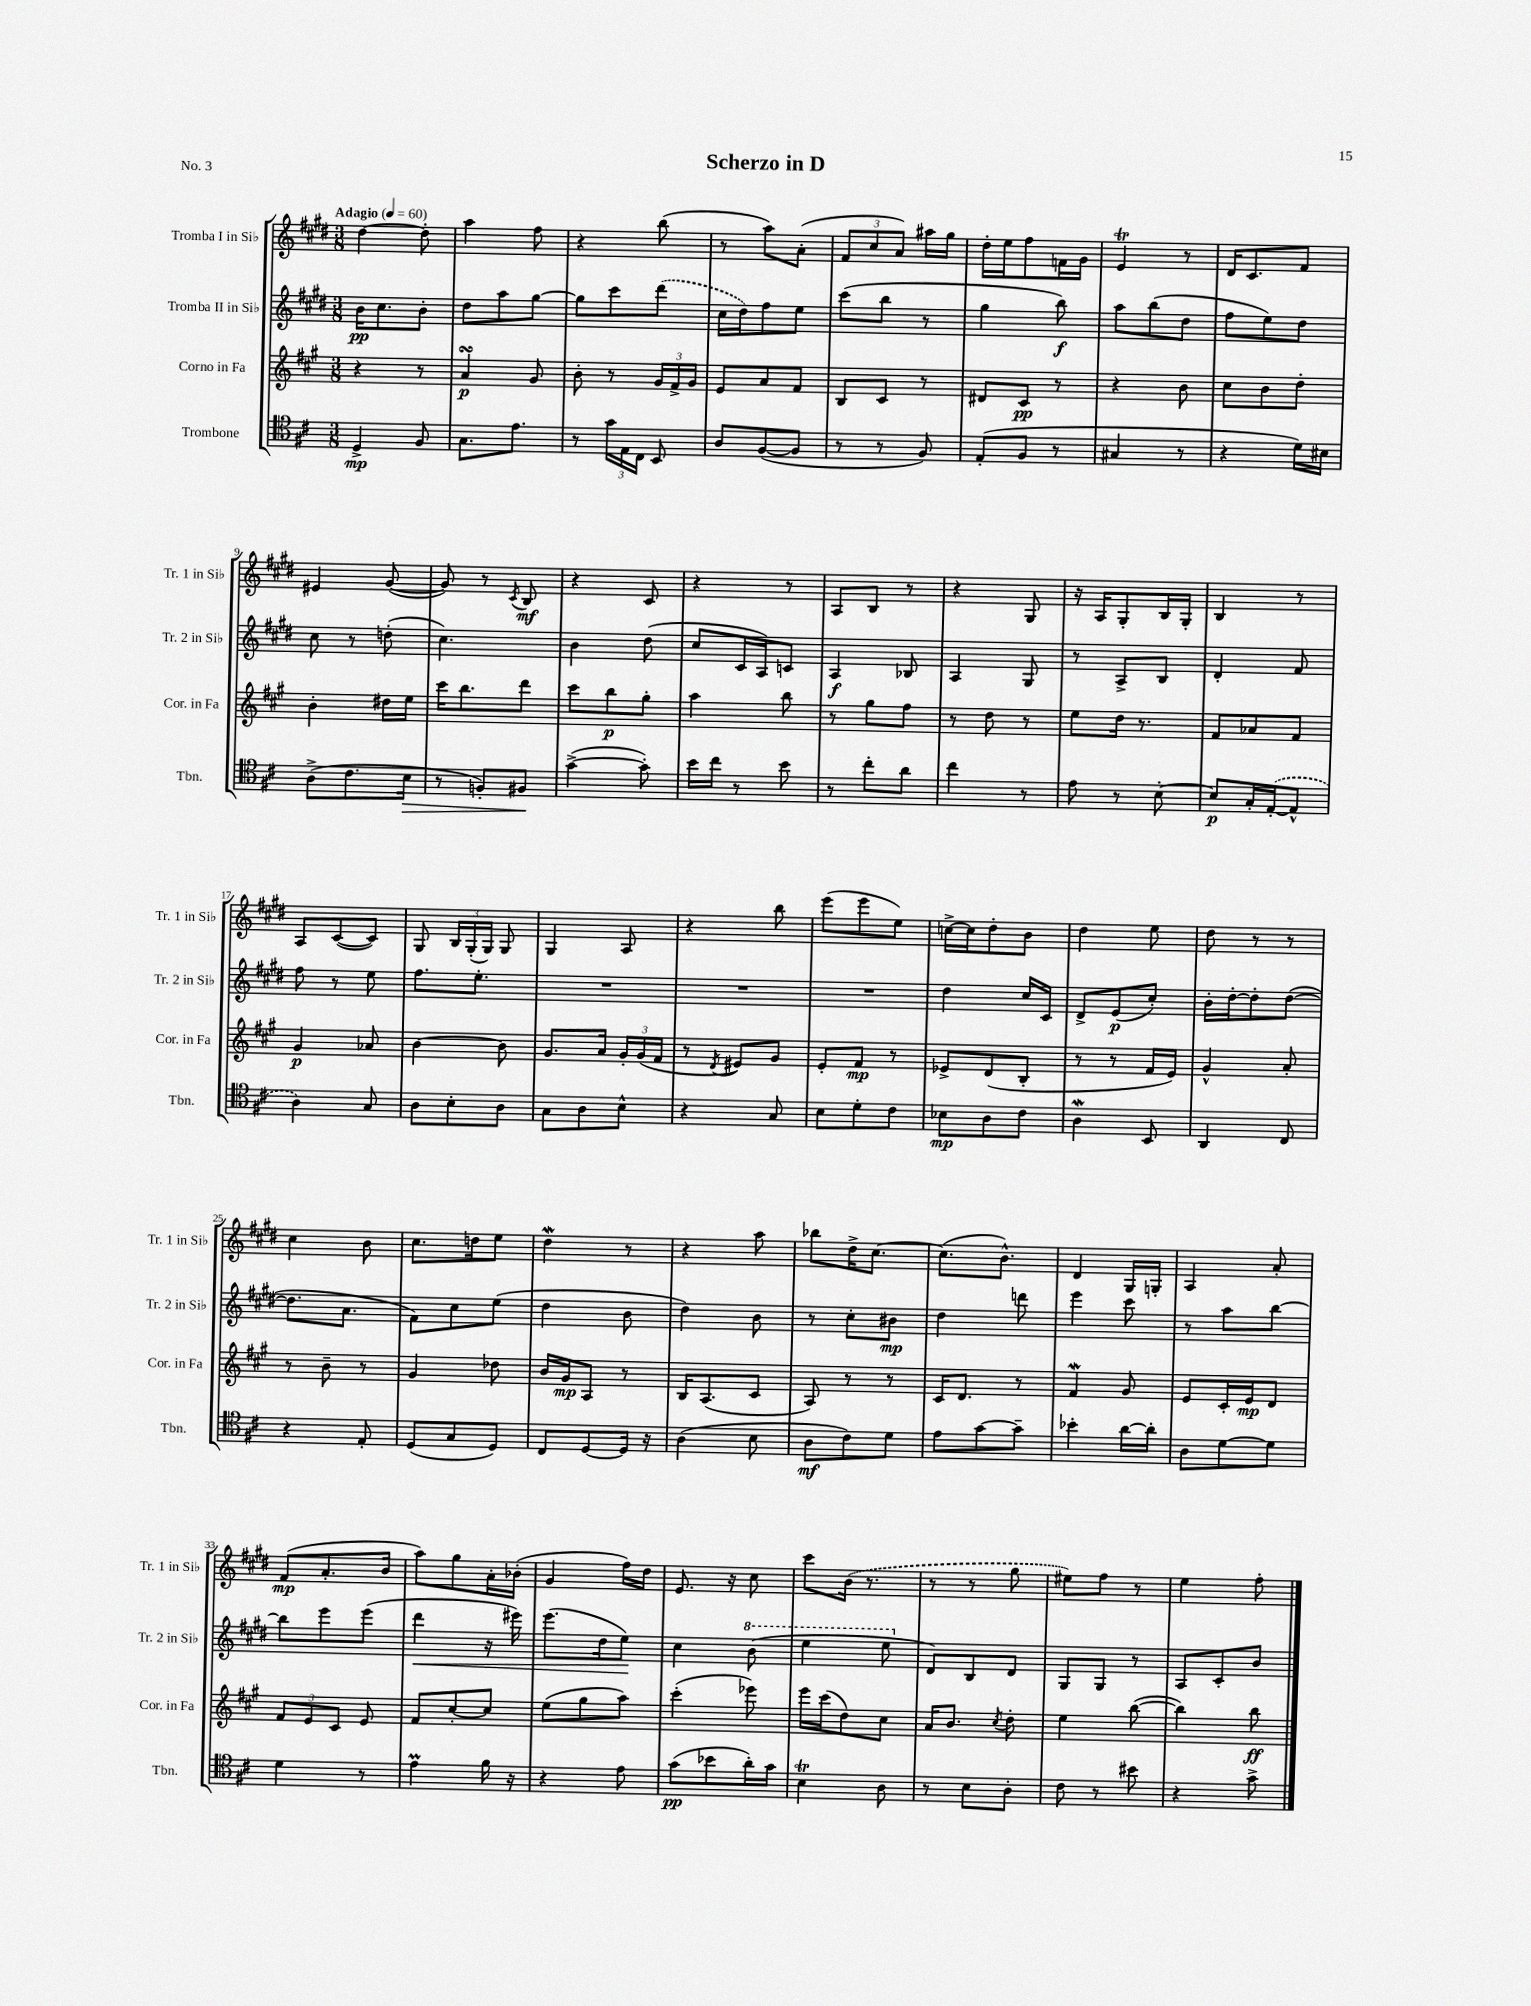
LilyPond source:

\header { title = "Scherzo in D" piece = "No. 3" }
<<
\new StaffGroup <<
\new Staff = "s0" \with { instrumentName = "Tromba I in Sib" shortInstrumentName = "Tr. 1 in Sib" } {
    \clef treble \key e \major \numericTimeSignature \time 3/8 \tempo "Adagio" 4 = 60
    \autoBeamOff dis''4~ dis''8-. |
    a''4 fis''8 |
    r4 b''8( |
    r8 a''8[) a'8]-.( |
    \tuplet 3/2 { fis'8[ cis''8 a'8]) } ais''16[ gis''16] |
    dis''16[-. e''16 fis''8 f'16 gis'16] |
    e'4\trill r8 |
    dis'16[ cis'8. fis'8] |
    eis'4 gis'8~( |
    gis'8) r8 \acciaccatura { cis'8 } b8\mf |
    r4 cis'8 |
    r4 r8 |
    a8[ b8] r8 |
    r4 gis8 |
    r16 a16[ gis8-. b16 gis16]-. |
    b4 r8 |
    a8[ cis'8~( cis'8]) |
    gis8 \tuplet 3/2 { b16[ gis16-.( gis16]) } gis8 |
    gis4 a8 |
    r4 b''8 |
    e'''8[( e'''8 e''8]) |
    c''16[~-> c''16 dis''8-. b'8] |
    dis''4 e''8 |
    dis''8 r8 r8 |
    cis''4 b'8 |
    cis''8.[ d''16 e''8] |
    dis''4\mordent r8 |
    r4 a''8 |
    bes''8[ dis''16-> cis''8.]~ |
    cis''8.[( b'8.]-^) |
    dis'4 gis16[ g16]-. |
    a4 a'8-. |
    fis'8[\mp( a'8.-. b'16] |
    a''8[) gis''8 a'16-. bes'16]-.( |
    gis'4 fis''16[) dis''16] |
    e'8. r16 cis''8 |
    cis'''8[ \once \slurDashed b'16]( r8. |
    r8 r8 gis''8 |
    eis''8[) fis''8] r8 |
    e''4 fis''8-. \bar "|." |
}
\new Staff = "s1" \with { instrumentName = "Tromba II in Sib" shortInstrumentName = "Tr. 2 in Sib" } {
    \clef treble \key e \major \numericTimeSignature \time 3/8
    \autoBeamOff b'16[\pp cis''8. b'8]-. |
    dis''8[ a''8 gis''8]~ |
    gis''8[ cis'''8 \once \slurDashed dis'''8]( |
    cis''16[ dis''16) fis''8 e''8] |
    cis'''8[( b''8] r8 |
    gis''4 b''8\f) |
    a''8[ b''8( dis''8] |
    fis''8[ e''8) dis''8] |
    cis''8 r8 d''8-.( |
    cis''4.) |
    b'4 dis''8( |
    cis''8[ cis'16 a16) c'8] |
    a4\f bes8 |
    a4 gis8 |
    r8 a8[-> b8] |
    dis'4-. fis'8 |
    fis''8 r8 e''8 |
    fis''8.[ e''8.]-. |
    R4. |
    R4. |
    R4. |
    dis''4 cis''16[ cis'16] |
    dis'8[-> e'8\p( cis''8]-.) |
    b'16[-. dis''16~-. dis''8-. dis''8]~( |
    dis''8.[ a'8.] |
    fis'8[) cis''8 e''8]( |
    dis''4 b'8 |
    dis''4) b'8 |
    r8 cis''8[-. bis'8]\mp |
    dis''4 d'''8 |
    e'''4 cis'''8 |
    r8 a''8[ b''8]~ |
    b''8[ e'''8 e'''8]( |
    dis'''4\< r16 eis'''16) |
    e'''8.[( dis''16 e''8]\!) |
    cis''4 \ottava #1 b''8( |
    e'''4 e'''8 \ottava #0 |
    dis'8[) b8 dis'8] |
    gis8[ gis8] r8 |
    a8[ cis'8-. b'8] \bar "|." |
}
\new Staff = "s2" \with { instrumentName = "Corno in Fa" shortInstrumentName = "Cor. in Fa" } {
    \clef treble \key a \major \numericTimeSignature \time 3/8
    \autoBeamOff r4 r8 |
    a'4\turn\p gis'8 |
    b'8-. r8 \tuplet 3/2 { gis'16[ fis'16-> gis'16] } |
    e'8[ a'8 fis'8] |
    b8[ cis'8] r8 |
    dis'8[ cis'8]\pp r8 |
    r4 b'8 |
    cis''8[ b'8 d''8]-. |
    b'4-. dis''16[ e''16] |
    cis'''16[ b''8. d'''8] |
    cis'''8[ b''8\p gis''8]-. |
    a''4 b''8 |
    r8 gis''8[ fis''8] |
    r8 d''8 r8 |
    e''8[ d''16] r8. |
    fis'8[ aes'8 fis'8] |
    gis'4\p aes'8 |
    b'4~ b'8 |
    gis'8.[ a'16] \tuplet 3/2 { gis'16[-. gis'16( fis'16] } |
    r8 \acciaccatura { d'8 } eis'8[) gis'8] |
    e'8[-. fis'8]\mp r8 |
    ees'8[-> d'8( b8]-. |
    r8 r8 fis'16[ e'16]) |
    gis'4-^ a'8-. |
    r8 b'8-- r8 |
    gis'4 des''8 |
    b'16[ gis'16\mp a8] r8 |
    b16[ a8.( cis'8] |
    a8) r8 r8 |
    cis'16[ d'8.] r8 |
    fis'4\mordent gis'8 |
    e'8[ cis'16-. e'16\mp d'8] |
    \tuplet 3/2 { fis'8[ e'8 cis'8] } e'8 |
    fis'8[ cis''8~-. cis''8] |
    e''8[( gis''8 a''8]) |
    cis'''4-.( ees'''8) |
    e'''16[ cis'''16( d''8) cis''8] |
    a'16[ b'8.] \acciaccatura { cis''8 } d''8-. |
    e''4 b''8~( |
    b''4) b''8\ff \bar "|." |
}
\new Staff = "s3" \with { instrumentName = "Trombone" shortInstrumentName = "Tbn." } {
    \clef tenor \key d \major \numericTimeSignature \time 3/8
    \autoBeamOff d4->\mp fis8 |
    g8.[ e'8.] |
    r8 \tuplet 3/2 { g'16[ e16 cis16] } b,8 |
    a8[ fis8~( fis8] |
    r8 r8 fis8) |
    e8[-.( fis8] r8 |
    gis4 r8 |
    r4 d'16[) bis16] |
    a8[->( cis'8. b16]\> |
    r8 f8[-.) fis8]\! |
    g'4~->( g'8-.) |
    b'16[ cis''16] r8 b'8 |
    r8 cis''8[-. a'8] |
    cis''4 r8 |
    e'8 r8 b8~-. |
    b8[\p g16-. \once \slurDashed e16~-.( e8]-^ |
    a4) g8 |
    a8[ b8-. a8] |
    g8[ a8 b8]-^ |
    r4 g8 |
    b8[ d'8-. cis'8] |
    bes8[\mp a8 cis'8] |
    a4\mordent b,8 |
    a,4 cis8 |
    r4 e8-. |
    d8[( g8 d8]) |
    cis8[ d8~ d16] r16 |
    a4( b8 |
    a8[\mf cis'8) d'8] |
    e'8[ g'8~ g'8]-- |
    bes'4-. a'16[~ a'16]-. |
    a8[ d'8~ d'8] |
    d'4 r8 |
    e'4\prall fis'16 r16 |
    r4 e'8 |
    g'8[\pp( bes'8 a'16-.) g'16] |
    b4\trill a8 |
    r8 b8[ a8]-. |
    cis'8 r8 bis'8 |
    r4 g'8-> \bar "|." |
}
>>
>>
